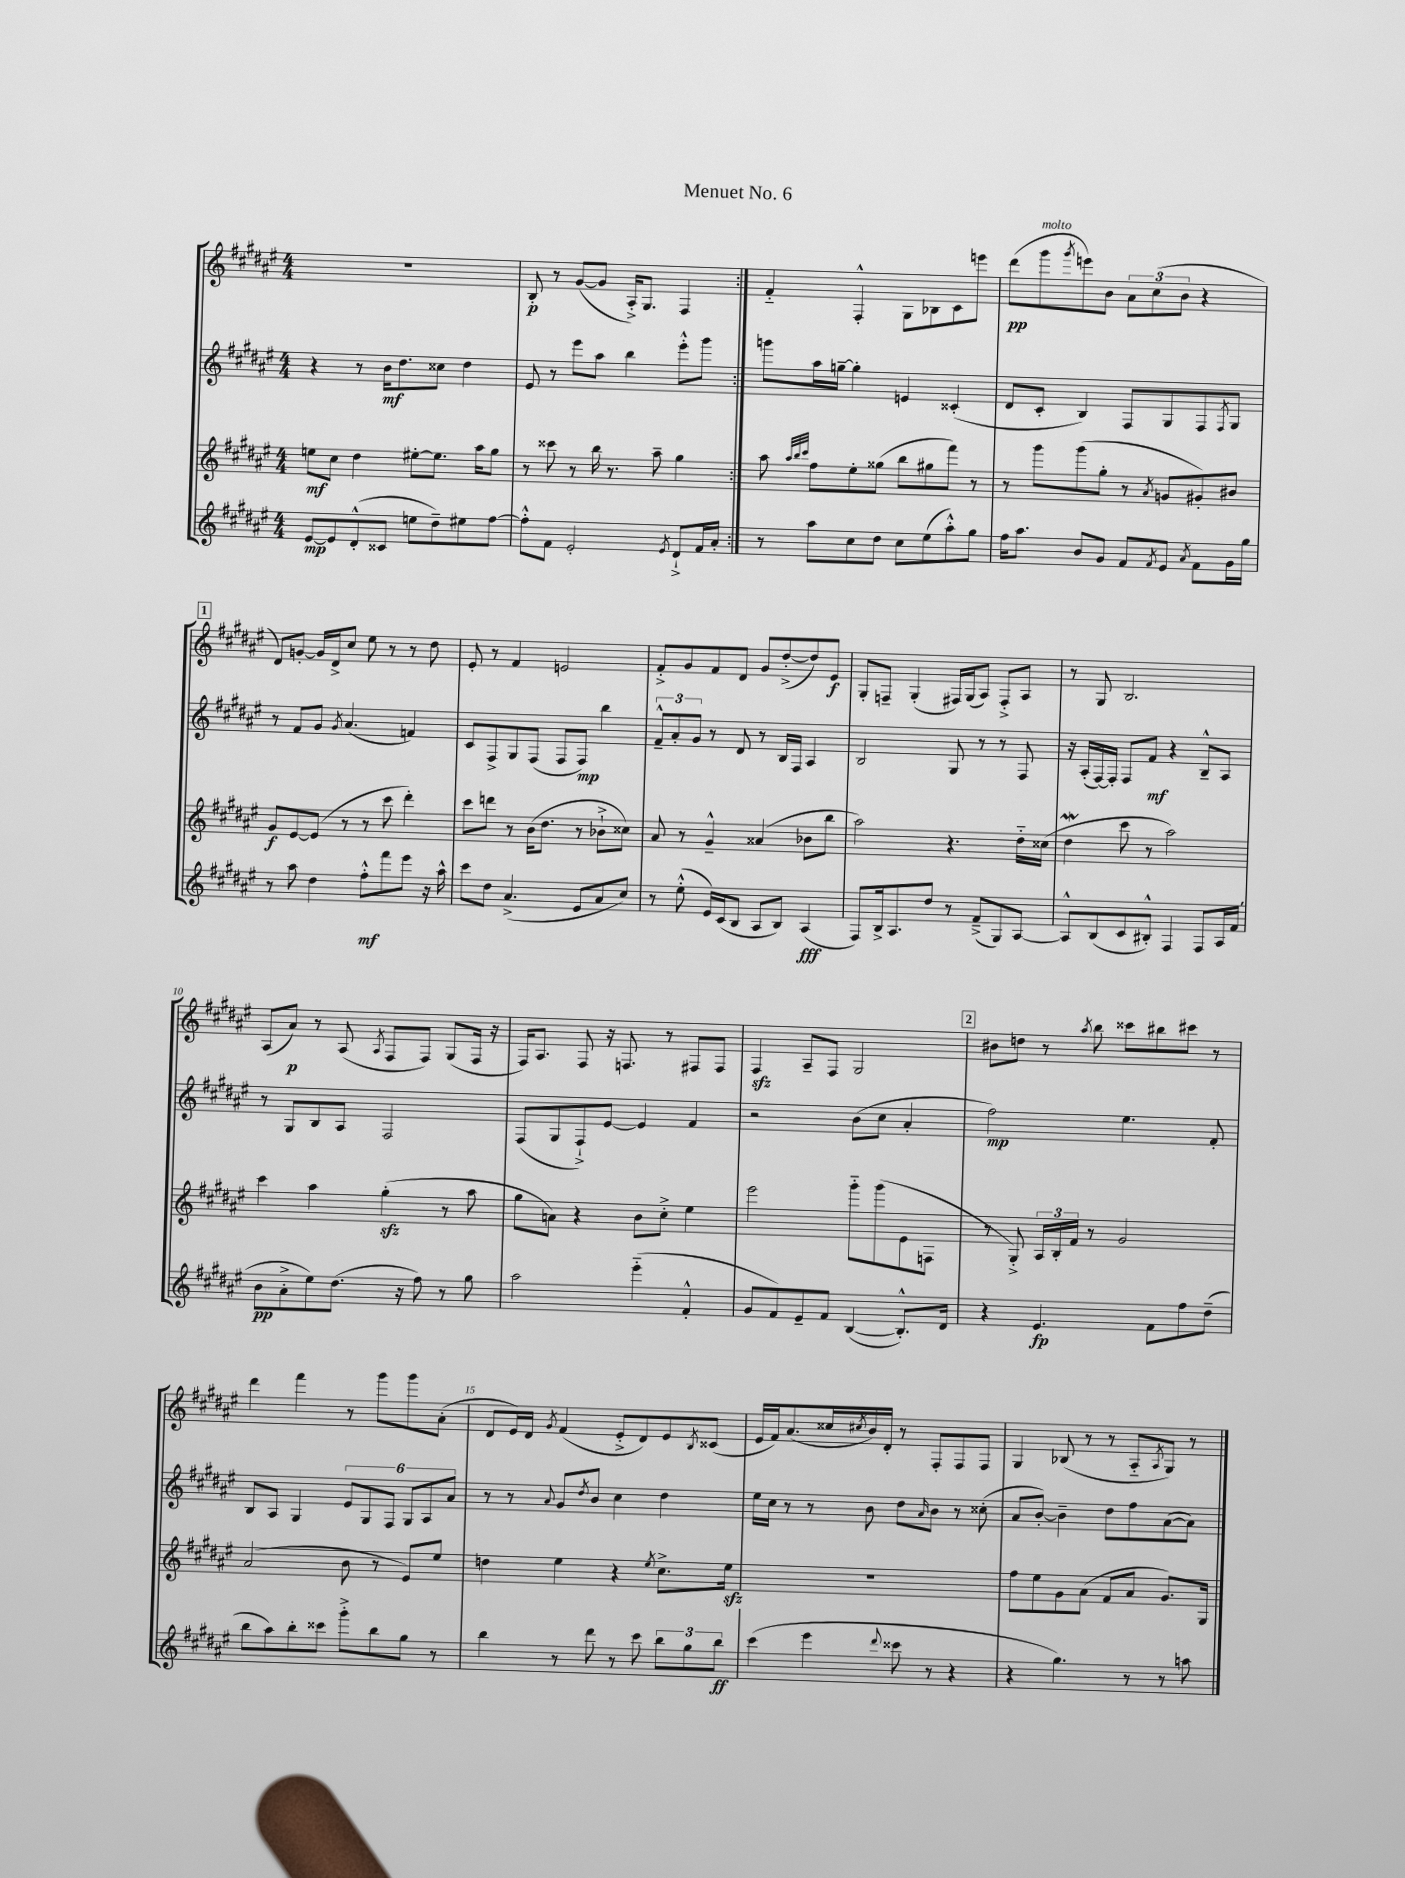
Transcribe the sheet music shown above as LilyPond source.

\header { title = "Menuet No. 6" }
<<
\new StaffGroup <<
\new Staff = "s0" {
    \clef treble \key fis \major \numericTimeSignature \time 4/4
    \repeat volta 2 { R1 |
    b8-.\p r8 gis'8~( gis'8 ais16-.->) gis8. fis4 | }
    fis'4-_ fis4-.-^ gis8 bes8 cis'8 e'''8 |
    dis'''8\pp( gis'''8^\markup { \italic "molto" } \acciaccatura { gis'''8 } e'''8) b'8 \tuplet 3/2 { ais'8 cis''8( b'8 } r4 |
    \mark \markup { \box "1" } dis'8) g'8~-. g'16 dis'16-> cis''8 eis''8 r8 r8 dis''8 |
    eis'8-. r8 fis'4 e'2 |
    fis'8-.-> gis'8 fis'8 dis'8 gis'8 dis''8~-.->( dis''8) eis'8\f |
    gis8-. f8-- gis4-.( fis16) gis16( ais8) fis8-.-> ais8 |
    r8 gis8 b2. |
    ais8( ais'8\p) r8 ais8( \acciaccatura { ais8 } fis8 fis8) gis8( fis16 r16 |
    fis16) ais8. fis8 r16 f8. r8 fis8 fis8 |
    fis4\sfz ais8-- fis8 gis2 |
    \mark \markup { \box "2" } bis'8 d''8 r8 \acciaccatura { ais''8 } b''8 cisis'''8 bis''8 cis'''8 r8 |
    dis'''4 fis'''4 r8 gis'''8 gis'''8 ais'8-.( |
    dis'8 eis'16) dis'16 \acciaccatura { gis'8 } fis'4( eis'8-.-> dis'8) eis'8 \acciaccatura { b8 } cisis'8( |
    eis'16 fis'16) ais'8.( cisis''16 \acciaccatura { cis''8 } b'16) dis'16-. r8 fis8-. fis8 fis8 |
    gis4 bes8( r8 r8 ais8-_ \acciaccatura { ais8 } gis8) r8 \bar "|." |
}
\new Staff = "s1" {
    \clef treble \key fis \major \numericTimeSignature \time 4/4
    \repeat volta 2 { r4 r8 b'16\mf dis''8. cisis''8 dis''4 |
    eis'8 r8 eis'''8 ais''8 b''4 eis'''8-.-^ gis'''8 | }
    g'''8 ais''16 g''16~-- g''4-. e'4 cisis'4-.( |
    dis'8 cis'8-. b4) fis8 gis8 fis8 \acciaccatura { fis8 } gis8 |
    \mark \markup { \box "1" } r8 fis'8 gis'8 \acciaccatura { gis'8 } ais'4.( f'4) |
    cis'8 fis8-> gis8 fis8( fis8 fis8\mp) b''4 |
    \tuplet 3/2 { fis'8---^ ais'8-. gis'8 } r8 dis'8 r8 b16 fis16 ais4 |
    b2 gis8 r8 r8 fis8 |
    r16 ais16-.( fis16~) fis16-. fis8 fis'8\mf r4 b8---^ ais8 |
    r8 gis8 b8 ais8 fis2 |
    fis8( gis8 fis8-!->) eis'8~ eis'4 fis'4 |
    r2 b'8( cis''8 ais'4-. |
    \mark \markup { \box "2" } fis''2\mp) eis''4. fis'8-. |
    b8 ais8 gis4 \tuplet 6/4 { eis'8 gis8 fis8 gis8 ais8 ais'8 } |
    r8 r8 \appoggiatura { ais'8 } gis'8 \acciaccatura { dis''8 } b'8 cis''4 dis''4 |
    eis''16 cis''16 r8 r8 b'8 dis''8 \grace { ais'16 } b'8 r8 cisis''8-.( |
    ais'8 b'8~-.) b'4-- dis''8 fis''8 ais'8~( ais'8) \bar "|." |
}
\new Staff = "s2" {
    \clef treble \key fis \major \numericTimeSignature \time 4/4
    \repeat volta 2 { e''8\mf cis''8 dis''4 eis''8~-. eis''8. ais''16 gis''8 |
    r8 cisis'''8 r8 b''16 r8. ais''8-- gis''4 | }
    ais''8 \grace { ais''32 b''32 cis'''32 } fis''8 eis''8-. gisis''8( b''8 gis''8 fis'''8) r8 |
    r8 gis'''8 gis'''8( gis''8-. r8 \acciaccatura { ais'8 } g'8 gis'8-.) bis'8 |
    \mark \markup { \box "1" } gis'8\f eis'8~ eis'8( r8 r8 cis'''8 dis'''4-.) |
    cis'''8 d'''8 r8 b'16( dis''8. r8 bes'8-!-> cisis''8) |
    ais'8 r8 gis'4---^ aisis'4( bes'8 b''8 |
    ais''2) r4. dis''16-_ cisis''16( |
    dis''4\mordent cis'''8 r8 ais''2) |
    cis'''4 ais''4 gis''4-.\sfz( r8 ais''8 |
    gis''8 a'8) r4 b'8 cis''8-.-> eis''4 |
    eis'''2 gis'''8-_ gis'''8( eis'8 f8 |
    \mark \markup { \box "2" } r8 gis8-.->) \tuplet 3/2 { ais16 b16-. fis'16 } r8 gis'2 |
    ais'2( b'8 r8 eis'8) eis''8 |
    d''4 eis''4 r4 \acciaccatura { eis''8 } cis''8.-> eis''16\sfz |
    R1 |
    fis''8 eis''8 gis'8 ais'8( fis'8 ais'8 gis'8.) gis16 \bar "|." |
}
\new Staff = "s3" {
    \clef treble \key fis \major \numericTimeSignature \time 4/4
    \repeat volta 2 { eis'8~\mp eis'8 dis'8-.-^( cisis'8 e''8 dis''8--) eis''8 fis''8~ |
    fis''8-.-^ fis'8 eis'2-. \acciaccatura { eis'8 } dis'8-!-> fis'16 ais'16-. | }
    r8 ais''8 cis''8 dis''8 cis''8 eis''8( ais''8-.-^) gis''8 |
    fis''16 ais''8. b'8 gis'8 fis'8 \acciaccatura { fis'8 } eis'8 \acciaccatura { ais'8 } fis'8 gis'16 gis''16 |
    \mark \markup { \box "1" } r8 ais''8 dis''4 fis''8-.-^\mf fis'''8 eis'''8 r16 ais''16-^ |
    cis'''8 dis''8 ais'4.->( eis'8 ais'8 cis''8) |
    r8 eis''8-.-^( eis'16) cis'16( b8 ais8 b8) ais4\fff( |
    fis8) b16-> ais8. dis''8 r8 fis'8--->( gis8) ais8~ |
    ais8-^ b8( cis'8 bis8-.-^) fis4 fis8 ais16 fis'16( |
    b'8\pp ais'8-.-> eis''8) dis''8.( r16 fis''8) r8 gis''8 |
    ais''2 eis'''4-_( fis'4-.-^ |
    gis'8 fis'8) eis'8-- fis'8 b4~( b8.-.-^) dis'16 |
    \mark \markup { \box "2" } r4 eis'4.\fp fis'8 fis''8 dis''8--( |
    b''8 ais''8) b''8-. cisis'''8 gis'''8-.-> b''8 gis''8 r8 |
    b''4 r8 dis'''8 r8 cis'''8 \tuplet 3/2 { b''8 gis''8 b''8\ff } |
    cis'''4( eis'''4 \appoggiatura { dis'''8 } cisis'''8 r8 r4 |
    r4 gis''4.) r8 r8 a''8 \bar "|." |
}
>>
>>
\layout { \context { \Score \override BarNumber.break-visibility = ##(#f #t #t) barNumberVisibility = #(every-nth-bar-number-visible 5) } }
